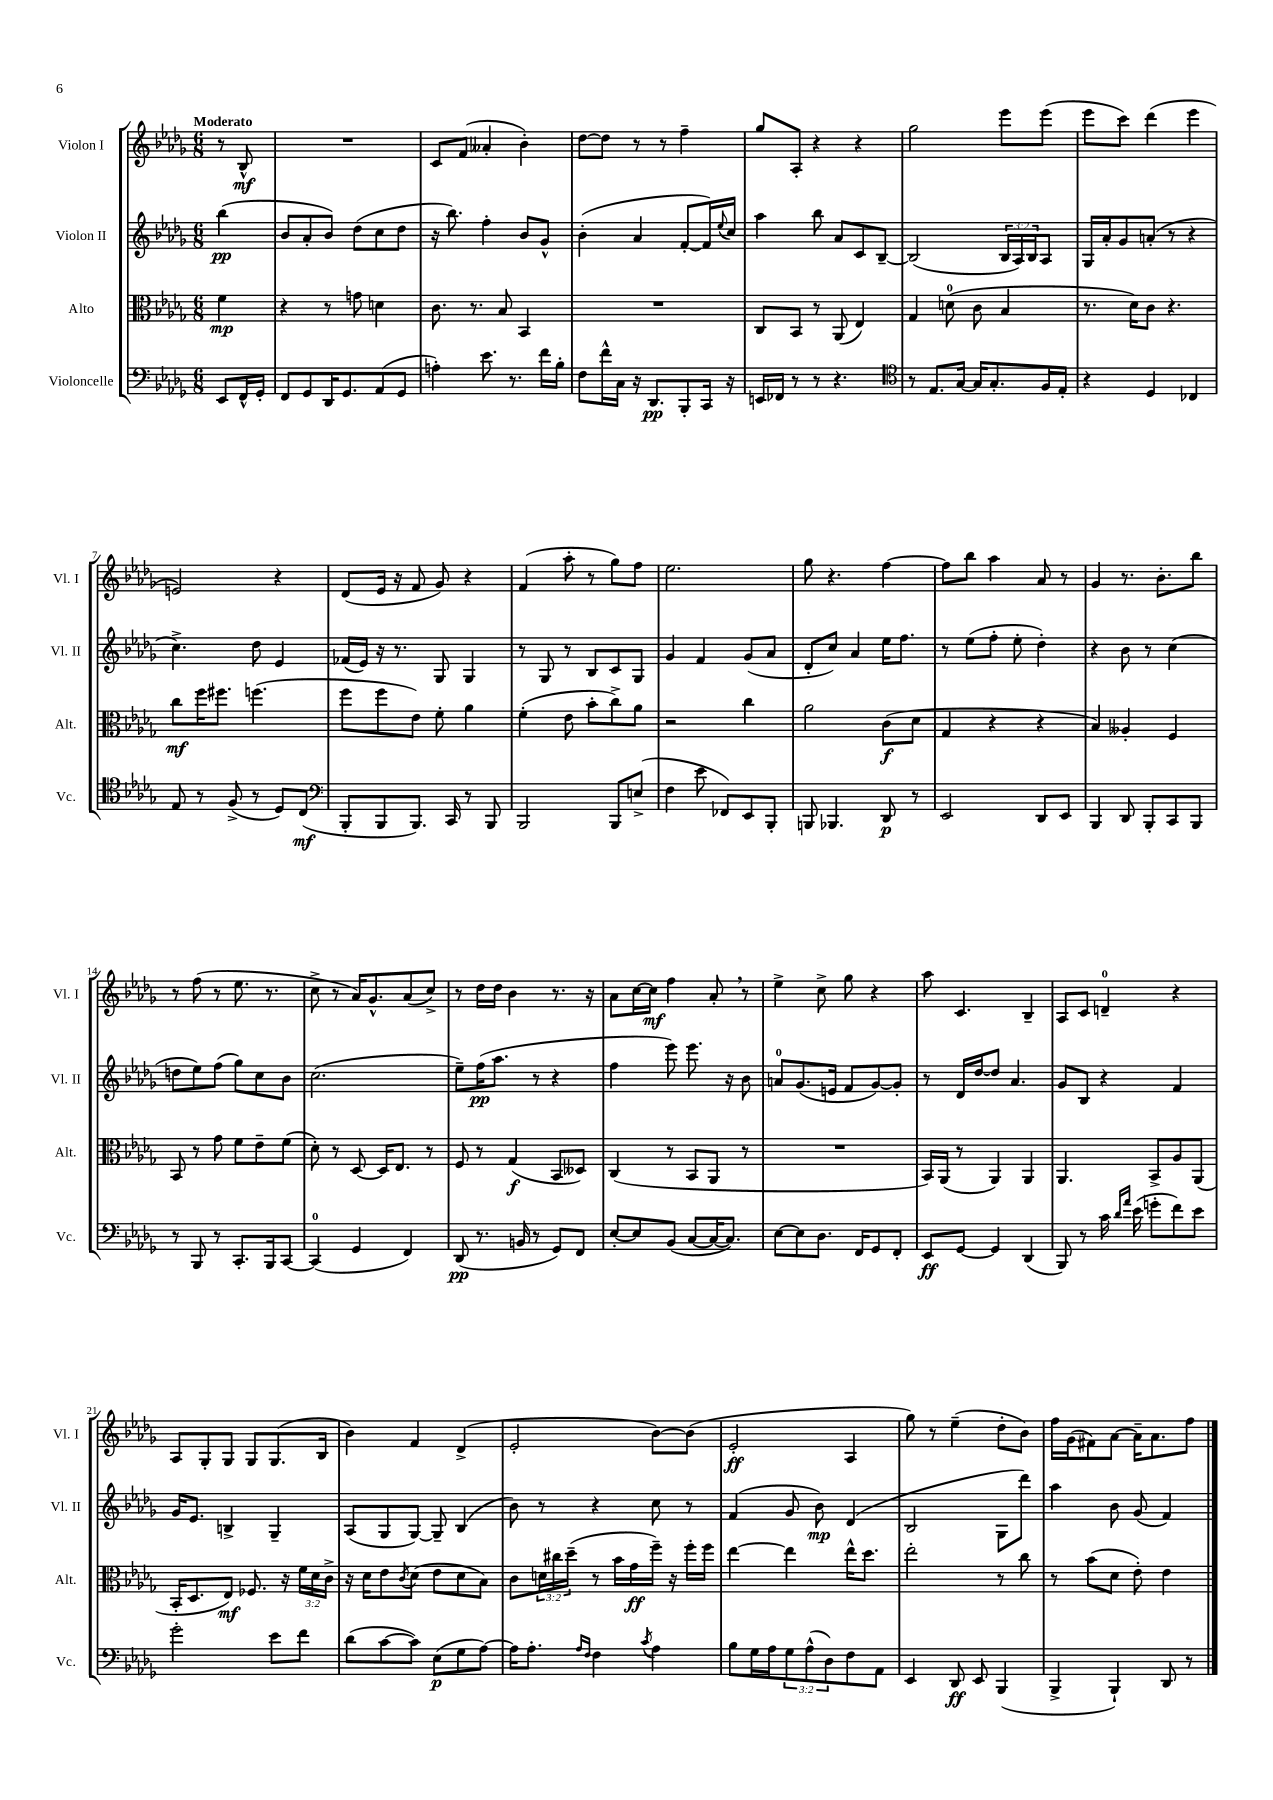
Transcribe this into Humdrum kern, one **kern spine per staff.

**kern	**dynam	**kern	**dynam	**kern	**dynam	**kern	**dynam
*part4	*part4	*part3	*part3	*part2	*part2	*part1	*part1
*staff4	*staff4	*staff3	*staff3	*staff2	*staff2	*staff1	*staff1
*I"Violoncelle	*	*I"Alto	*	*I"Violon II	*	*I"Violon I	*
*I'Vc.	*	*I'Alt.	*	*I'Vl. II	*	*I'Vl. I	*
*clefF4	*	*clefC3	*	*clefG2	*	*clefG2	*
*k[b-e-a-d-g-]	*	*k[b-e-a-d-g-]	*	*k[b-e-a-d-g-]	*	*k[b-e-a-d-g-]	*
*M6/8	*	*M6/8	*	*M6/8	*	*M6/8	*
=	=	=	=	=	=	=	=
!	!	!	!	!	!	!LO:TX:a:B:t=Moderato	!
8EE-/L	.	4f\	mp	(4bb-\	pp	8r	.
16FF^^/L	.	.	.	.	.	8B-^^/	mf
16GG-'/JJ	.	.	.	.	.	.	.
=1	=1	=1	=1	=1	=1	=1	=1
8FF/L	.	4r	.	8b-/L	.	2.r	.
8GG-/	.	.	.	8a-'/	.	.	.
16DD-/K	.	8r	.	8b-/J)	.	.	.
8.GG-/	.	.	.	.	.	.	.
.	.	8gn\	.	(8dd-\L	.	.	.
(8AA-/	.	4dn\	.	8cc\	.	.	.
8GG-/J	.	.	.	8dd-\J	.	.	.
=2	=2	=2	=2	=2	=2	=2	=2
4An'\)	.	8.c\	.	16r	.	8c/L	.
.	.	.	.	8.bb-\)	.	.	.
.	.	.	.	.	.	(8f/J	.
.	.	8.r	.	.	.	.	.
8.e-\	.	.	.	4ff'\	.	4a--X'/	.
.	.	8B-/	.	.	.	.	.
8.r	.	.	.	.	.	.	.
.	.	4BB-/	.	8b-/L	.	4b-'\)	.
16f\LL	.	.	.	8g-^^/J	.	.	.
16B-'\JJ	.	.	.	.	.	.	.
=3	=3	=3	=3	=3	=3	=3	=3
8F\L	.	2.r	.	(4b-'\	.	[8dd-\L	.
16f^^\L	.	.	.	.	.	8dd-\J]	.
16C\JJ	.	.	.	.	.	.	.
16r	.	.	.	4a-/	.	8r	.
8.DD-/L	pp	.	.	.	.	.	.
.	.	.	.	.	.	8r	.
8BBB-'/	.	.	.	[8f'/L	.	4ff~\	.
16CC/Jk	.	.	.	16f/L])	.	.	.
.	.	.	.	8qqee-/	.	.	.
16r	.	.	.	16cc/JJ	.	.	.
=4	=4	=4	=4	=4	=4	=4	=4
16EEn/LL	.	8C/L	.	4aa-\	.	8gg-/L	.
16FF-X/JJ	.	.	.	.	.	.	.
8r	.	8BB-/J	.	.	.	8A-'/J	.
8r	.	8r	.	8bb-\	.	4r	.
4.r	.	(8AA-/	.	8a-/L	.	.	.
.	.	4E-/)	.	8c/	.	4r	.
.	.	.	.	[8B-~/J	.	.	.
=5	=5	=5	=5	=5	=5	=5	=5
*clefC4	*	*	*	*	*	*	*
8r	.	4G-/	.	(2B-/]	.	2gg-\	.
8.E-/L	.	.	.	.	.	.	.
.	.	(8dn\	.	.	.	.	.
[16G-/Jk	.	.	.	.	.	.	.
16G-/KL]	.	8c\	.	.	.	.	.
8.G-'/	.	.	.	.	.	.	.
.	.	4B-/	.	24B-/LL	.	8eee-\L	.
.	.	.	.	24A-/)	.	.	.
.	.	.	.	24B-/J	.	.	.
16F/L	.	.	.	8A-/J	.	(8eee-\J	.
16E-'/JJ	.	.	.	.	.	.	.
=6	=6	=6	=6	=6	=6	=6	=6
4r	.	8.r	.	16G-/LL	.	8eee-\L	.
.	.	.	.	16a-'/J	.	.	.
.	.	.	.	8g-/	.	8ccc\J)	.
.	.	16d-\KL)	.	.	.	.	.
4D-/	.	8c\J	.	(8an'/J	.	(4ddd-\	.
.	.	4.r	.	8r	.	.	.
4C-X/	.	.	.	4r	.	4eee-\	.
!!LO:LB:g=z
=7	=7	=7	=7	=7	=7	=7	=7
8E-/	.	8cc\L	mf	4.cc^\)	.	2en/)	.
8r	.	16ff\K	.	.	.	.	.
.	.	8.ff#X\J	.	.	.	.	.
(8F^/	.	.	.	.	.	.	.
8r	.	(4.ffn\	.	8dd-\	.	.	.
8D-/L)	.	.	.	4e-/	.	4r	.
(8C/J	mf	.	.	.	.	.	.
=8	=8	=8	=8	=8	=8	=8	=8
*clefF4	*	*	*	*	*	*	*
8BBB-'/L	.	8ff\L	.	(16f-X/LL	.	(8d-/L	.
.	.	.	.	16e-/JJ)	.	.	.
8BBB-/	.	8ff\	.	16r	.	16e-/Jk	.
.	.	.	.	8.r	.	16r	.
8.BBB-/J)	.	8e-\J)	.	.	.	8f/	.
.	.	8f'\	.	8G-/	.	8g-/)	.
16CC/	.	.	.	.	.	.	.
8r	.	4a-\	.	4G-/	.	4r	.
8BBB-/	.	.	.	.	.	.	.
=9	=9	=9	=9	=9	=9	=9	=9
2BBB-/	.	(4f'\	.	8r	.	(4f/	.
.	.	.	.	8G-/	.	.	.
.	.	8e-\	.	8r	.	8aa-'\	.
.	.	8b-'\L	.	8B-/L	.	8r	.
8BBB-/L	.	8cc^\)	.	8c/	.	8gg-\L)	.
(8En^/J	.	8a-\J	.	8G-/J	.	8ff\J	.
=10	=10	=10	=10	=10	=10	=10	=10
4F\	.	2r	.	4g-/	.	2.ee-\	.
8e-\	.	.	.	4f/	.	.	.
8FF-X/L)	.	.	.	.	.	.	.
8EE-/	.	4cc\	.	(8g-/L	.	.	.
8BBB-'/J	.	.	.	8a-/J	.	.	.
=11	=11	=11	=11	=11	=11	=11	=11
8BBBn/	.	2a-\	.	8d-'/L	.	8gg-\	.
4.BBB-X/	.	.	.	8cc/J)	.	4.r	.
.	.	.	.	4a-/	.	.	.
8DD-/	p	(8c\L	f	16ee-\KL	.	[4ff\	.
.	.	.	.	8.ff\J	.	.	.
8r	.	8d-\J	.	.	.	.	.
=12	=12	=12	=12	=12	=12	=12	=12
2EE-/	.	4G-/	.	8r	.	8ff\L]	.
.	.	.	.	(8ee-\L	.	8bb-\J	.
.	.	4r	.	8ff'\J	.	4aa-\	.
.	.	.	.	8ee-'\	.	.	.
8DD-/L	.	4r	.	4dd-'\)	.	8a-/	.
8EE-/J	.	.	.	.	.	8r	.
=13	=13	=13	=13	=13	=13	=13	=13
4BBB-/	.	4B-/)	.	4r	.	4g-/	.
8DD-/	.	4A--X'/	.	8b-\	.	8.r	.
8BBB-'/L	.	.	.	8r	.	.	.
.	.	.	.	.	.	8.b-'\L	.
8CC/	.	4F/	.	(4cc\	.	.	.
8BBB-/J	.	.	.	.	.	8bb-\J	.
!!LO:LB:g=z
=14	=14	=14	=14	=14	=14	=14	=14
8r	.	8BB-/	.	8ddn\L	.	8r	.
8BBB-/	.	8r	.	8ee-\)	.	(8ff\	.
8r	.	8g-\	.	(8ff\J	.	8r	.
8.CC'/L	.	8f\L	.	8gg-\L)	.	8.ee-\	.
.	.	8e-~\	.	8cc\	.	.	.
16BBB-/k	.	.	.	.	.	8.r	.
[8CC/J	.	(8f\J	.	8b-\J	.	.	.
=15	=15	=15	=15	=15	=15	=15	=15
(4CC/]	.	8d-'\)	.	(2.cc\	.	8cc^\	.
.	.	8r	.	.	.	8r	.
4GG-/	.	[8D-/	.	.	.	16a-/KL)	.
.	.	.	.	.	.	8.g-^^/	.
.	.	16D-/KL]	.	.	.	.	.
.	.	8.E-/J	.	.	.	.	.
4FF/)	.	.	.	.	.	(8a-/	.
.	.	8r	.	.	.	8cc^/J)	.
=16	=16	=16	=16	=16	=16	=16	=16
(8DD-/	pp	8F/	.	8ee-~\L)	.	8r	.
8.r	.	8r	.	(16ff\K	pp	16dd-\LL	.
.	.	.	.	8.aa-\J	.	16dd-\JJ	.
.	.	(4G-/	f	.	.	4b-\	.
16BBn/	.	.	.	.	.	.	.
8r	.	.	.	8r	.	.	.
8GG-/L)	.	8BB-/L	.	4r	.	8.r	.
8FF/J	.	8D--X/J)	.	.	.	.	.
.	.	.	.	.	.	16r	.
=17	=17	=17	=17	=17	=17	=17	=17
[8E-'/L	.	(4C/	.	4ff\	.	8a-\L	.
8E-/]	.	.	.	.	.	[16cc\L	.
.	.	.	.	.	.	16cc\JJ]	mf
(8BB-/J	.	8r	.	8eee-\)	.	4ff\	.
[8C/L	.	8BB-/L	.	8.eee-\	.	.	.
16C/K_	.	8AA-/J	.	.	.	8a-',/	.
8.C/J])	.	.	.	16r	.	.	.
.	.	8r	.	8b-\	.	8r	.
=18	=18	=18	=18	=18	=18	=18	=18
[8E-\L	.	2.r	.	8an/L	.	4ee-^\	.
8E-\]	.	.	.	(8.g-/	.	.	.
8.D-\J	.	.	.	.	.	8cc^\	.
.	.	.	.	16en/Jk	.	.	.
.	.	.	.	8f/L	.	8gg-\	.
16FF/KL	.	.	.	.	.	.	.
8GG-/	.	.	.	[8g-/)	.	4r	.
8FF'/J	.	.	.	8g-'/J]	.	.	.
=19	=19	=19	=19	=19	=19	=19	=19
8EE-/L	ff	16BB-/LL)	.	8r	.	8aa-\	.
.	.	(16AA-/JJ	.	.	.	.	.
[8GG-/J	.	8r	.	16d-/LL	.	4.c/	.
.	.	.	.	[16dd-/J	.	.	.
4GG-/]	.	4AA-/)	.	8dd-/J]	.	.	.
.	.	.	.	4.a-/	.	.	.
(4DD-/	.	4AA-/	.	.	.	4B-~/	.
=20	=20	=20	=20	=20	=20	=20	=20
8BBB-/)	.	4.AA-/	.	8g-/L	.	8A-/L	.
8r	.	.	.	8B-/J	.	8c/J	.
16c\	.	.	.	4r	.	4dn~/	.
16qqd-/LL	.	.	.	.	.	.	.
16qqa-/JJ	.	.	.	.	.	.	.
(16e-\	.	.	.	.	.	.	.
8gn'\L	.	8BB-^/L	.	.	.	.	.
8f\)	.	8A-/	.	4f/	.	4r	.
8e-\J	.	(8AA-/J	.	.	.	.	.
!!LO:LB:g=z
=21	=21	=21	=21	=21	=21	=21	=21
2g-'\	.	16BB-'/KL	.	16g-/KL	.	8A-/L	.
.	.	8.D-/	.	8.e-/J	.	.	.
.	.	.	.	.	.	8G-'/	.
.	.	8E-/J)	mf	4Bn^/	.	8G-/J	.
.	.	8.F-X/	.	.	.	8G-/L	.
8e-\L	.	.	.	4G-~/	.	(8.G-/	.
.	.	16r	.	.	.	.	.
8f\J	.	24f\LL	.	.	.	.	.
.	.	24d-\	.	.	.	.	.
.	.	.	.	.	.	16B-/Jk	.
.	.	24c^\JJ	.	.	.	.	.
=22	=22	=22	=22	=22	=22	=22	=22
(8d-\L	.	16r	.	(8A-/L	.	4b-\)	.
.	.	16d-\KL	.	.	.	.	.
[8c\	.	8e-\	.	8G-/	.	.	.
.	.	8qc/	.	.	.	.	.
8c\J])	.	(8d-\J	.	[8G-/J)	.	4f/	.
(8E-\L	p	8e-\L	.	8G-~/]	.	.	.
8G-\	.	8d-\	.	(4B-/	.	(4d-^/	.
[8A-\J)	.	8B-\J)	.	.	.	.	.
=23	=23	=23	=23	=23	=23	=23	=23
16A-\KL]	.	8c\L	.	8b-\)	.	2e-'/	.
8.A-'\J	.	.	.	.	.	.	.
.	.	24dn\L	.	8r	.	.	.
.	.	24cc#X\	.	.	.	.	.
.	.	(24dd-~\JJ	.	.	.	.	.
16qqA-/LL	.	.	.	.	.	.	.
16qqF/JJ	.	.	.	.	.	.	.
4F\	.	8r	.	4r	.	.	.
.	.	16b-\LL	.	.	.	.	.
.	.	16g-\	ff	.	.	.	.
8qc/	.	.	.	.	.	.	.
4A-\	.	16ff~\JJ)	.	8cc\	.	[8b-\L)	.
.	.	16r	.	.	.	.	.
.	.	16ff'\LL	.	8r	.	(8b-\J]	.
.	.	16ff\JJ	.	.	.	.	.
=24	=24	=24	=24	=24	=24	=24	=24
8B-\L	.	[4ee-\	.	(4f/	.	2e-'/	ff
16G-\L	.	.	.	.	.	.	.
16A-\J	.	.	.	.	.	.	.
12G-\	.	4ee-\]	.	8g-/	.	.	.
(12A-^^\	.	.	.	.	.	.	.
.	.	.	.	8b-\)	mp	.	.
12D-\)	.	.	.	.	.	.	.
8F\	.	16ee-^^\KL	.	(4d-/	.	4A-/	.
.	.	8.dd-\J	.	.	.	.	.
8AA-\J	.	.	.	.	.	.	.
=25	=25	=25	=25	=25	=25	=25	=25
4EE-/	.	2ee-'\	.	2B-/	.	8gg-\)	.
.	.	.	.	.	.	8r	.
8DD-/	ff	.	.	.	.	(4ee-~\	.
8EE-/	.	.	.	.	.	.	.
(4BBB-/	.	8r	.	8G-\L	.	8dd-'\L	.
.	.	8cc\	.	8ddd-\J)	.	8b-\J)	.
=26	=26	=26	=26	=26	=26	=26	=26
4BBB-^/	.	8r	.	4aa-\	.	16ff\LL	.
.	.	.	.	.	.	(16g-\J	.
.	.	(8b-\L	.	.	.	8f#X\)	.
4BBB-`/)	.	8d-\J	.	8b-\	.	[8a-\J	.
.	.	8e-'\)	.	(8g-/	.	16a-~\KL]	.
.	.	.	.	.	.	8.a-\	.
8DD-/	.	4e-\	.	4f/)	.	.	.
8r	.	.	.	.	.	8ff\J	.
==	==	==	==	==	==	==	==
*-	*-	*-	*-	*-	*-	*-	*-
